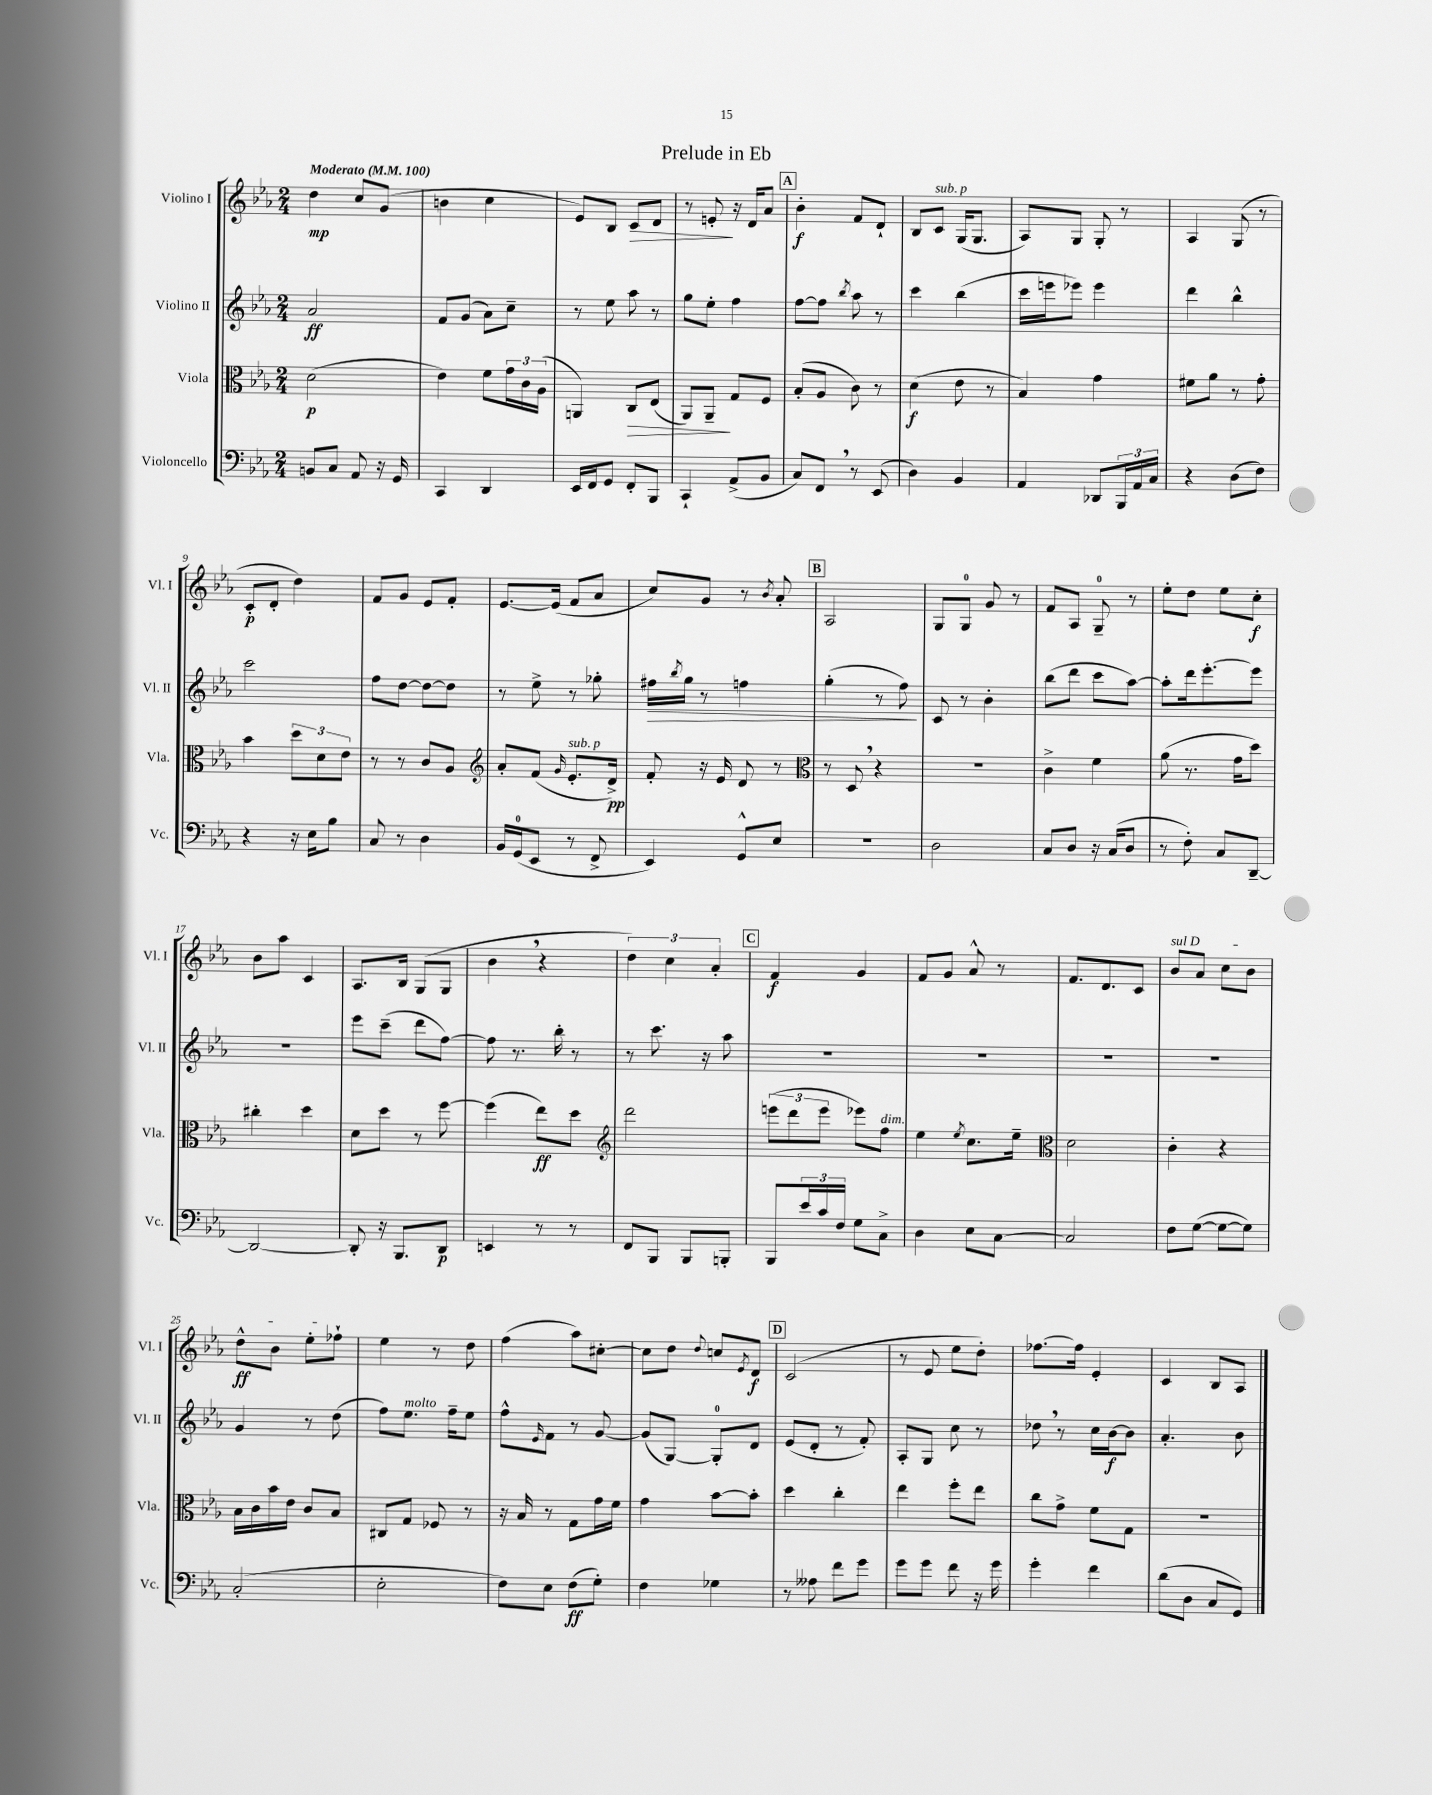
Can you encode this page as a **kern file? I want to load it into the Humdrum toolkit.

**kern	**kern	**kern	**kern
*staff4	*staff3	*staff2	*staff1
*clefF4	*clefC3	*clefG2	*clefG2
*k[b-e-a-]	*k[b-e-a-]	*k[b-e-a-]	*k[b-e-a-]
*M2/4	*M2/4	*M2/4	*M2/4
*MM100	*MM100	*MM100	*MM100
8BB	(2d	2a-	4dd
8C	.	.	.
8AA-	.	.	8cc
16r	.	.	(8g
16GG	.	.	.
=	=	=	=
4CC	4e-)	8f	4b
.	.	(8g	.
4DD	8f	8a-)	4cc
.	24g	8cc~	.
.	24c	.	.
.	(24A-	.	.
=	=	=	=
16EE-	4AA)	8r	8e-)
16FF	.	.	.
8GG	.	8ee-	8B-
8FF'	8C	8aa-	8c
8BBB-	(8E-	8r	8d
=	=	=	=
4CC`	8AA-)	8gg	8r
.	8AA-~	8ee-'	8e'
(8AA-^	8G	4ff	16r
.	.	.	16d
8BB-	8F	.	8a-
=	=	=	=
8C)	(8B-'	[8ff	4b-'
8FF	8A-	8ff]	.
.	.	8qbb-	.
8r	8c)	8aa-	8f
(8EE-	8r	8r	8d`
=	=	=	=
4D)	(4d	4ccc	8B-
.	.	.	8c
4BB-	8e-	(4bb-	(16G
.	.	.	8.G
.	8r	.	.
=	=	=	=
4AA-	4B-)	16ccc	8A-)
.	.	16eee	.
.	.	8eee-)	8G
8DD-	4g	4eee-	8G'
24BBB-	.	.	8r
24AA-	.	.	.
24C	.	.	.
=	=	=	=
4r	8f#	4ddd	4A-
.	8a-	.	.
(8D	8r	4bb-^^	(8G
8F)	8g'	.	8r
=	=	=	=
4r	4b-	2ccc	8c'
.	.	.	8d'
16r	12dd	.	4dd)
16E-	.	.	.
.	12d	.	.
8B-	.	.	.
.	12e-	.	.
=	=	=	=
8C	8r	8ff	8f
8r	8r	[8dd	8g
4D	8c	8dd_	8e-
.	8A-	8dd]	8f'
=	=	=	=
*	*clefG2	*	*
16BB-	8a-'	8r	[8.e-
(16GG	.	.	.
8EE-	(8f	8ee-^	.
.	.	.	(16e-]
.	16qqg	.	.
8r	8.e-'	8r	8f
8FF^	.	8gg-'	8a-
.	16d^)	.	.
=	=	=	=
4EE-)	8f'	16ff#	8cc)
.	.	8qbb-	.
.	.	16gg	.
.	16r	8r	8g
.	16e-	.	.
8GG^^	8d	4ff	8r
.	.	.	8qb-
8E-	8r	.	8a-'
=	=	=	=
*	*clefC3	*	*
2r	8r	(4gg'	2A-
.	8D	.	.
.	4r	8r	.
.	.	8ff)	.
=	=	=	=
2D	2r	8c	8G
.	.	8r	8G
.	.	4b-'	8g
.	.	.	8r
=	=	=	=
8C	4c^	(8bb-	8f
8D	.	8ddd	8A-
16r	4f	8ccc	8G~
(16C	.	.	.
8D	.	[8aa-)	8r
=	=	=	=
8r	(8a-	8aa-']	8ee-'
8F')	8.r	16ddd	8dd
.	.	[8.eee-'	.
8C	.	.	8ee-
.	16g	.	.
[8DD~	8dd)	8eee-]	8cc'
=	=	=	=
2DD_	4cc#'	2r	8b-
.	.	.	8aa-
.	4dd	.	4c
=	=	=	=
8DD']	8d	8eee-	8.A-
16r	8dd	(8ccc~	.
8.BBB-	.	.	16B-
.	8r	8ddd	(8G
8DD	[8ff	[8ff)	8G
=	=	=	=
4EE	(4ff]	8ff]	4b-
.	.	8.r	.
8r	8ee-)	.	4r
.	.	16bb-'	.
8r	8dd	8r	.
=	=	=	=
*	*clefG2	*	*
8FF	2ddd	8r	6dd)
8BBB-	.	8.ccc	.
.	.	.	6cc
8BBB-	.	.	.
.	.	16r	.
.	.	.	6a-'
8BBB'	.	8aa-	.
=	=	=	=
8BBB-	(12eee	2r	4f
.	12ddd	.	.
24e-	.	.	.
24c	12eee	.	.
24F	.	.	.
8G	8eee-)	.	4g
8C^	8ff	.	.
=	=	=	=
4D	4ee-	2r	8f
.	.	.	8g
.	8qee-	.	.
8E-	8.cc	.	8a-^^
[8C	.	.	8r
.	16ee-~	.	.
=	=	=	=
*	*clefC3	*	*
2C]	2d	2r	8.f
.	.	.	8.d
.	.	.	8c
=	=	=	=
8F	4c'	2r	8b-
([8G	.	.	8a-
8G_	4r	.	8cc
8G])	.	.	8b-
=	=	=	=
(2C'	16B-	4g	8dd^^
.	16c	.	.
.	16b-	.	8b-
.	16e-	.	.
.	8c	8r	8ee-'
.	8B-	(8dd	8ff-`
=	=	=	=
2E-'	8C#	8ff)	4ee-
.	8G	8.ee-	.
.	8F-	.	8r
.	.	16ff~	.
.	8r	8ee-	8dd
=	=	=	=
8F)	16r	8ff^^	(4ff
.	16B-	.	.
.	.	16qqe-	.
8E-	8r	8f	.
(8F	8G	8r	8aa-)
8G')	16g	[8g	[8cc#'
.	16f	.	.
=	=	=	=
4F	4g	(8g]	8cc#]
.	.	[8G)	8dd
.	.	.	8qqdd
4G-	[8b-	8G']	8cc
.	.	.	8qe-
.	8b-']	8d	8d
=	=	=	=
8r	4dd	(8e-	(2c
8A--	.	8d'	.
8f	4cc'	8r	.
8g	.	8f')	.
=	=	=	=
8g	4ee-	8A-'	8r
8g	.	8G	8e-
8f	8ff'	8cc	8ee-
16r	8ee-	8r	8dd')
16g	.	.	.
=	=	=	=
4g'	8cc	8dd-	[8.ff-
.	8g^	8r	.
.	.	.	16ff-]
4f	8f	16cc	4e-'
.	.	[16b-	.
.	8G	8b-]	.
=	=	=	=
(8d	2r	4.a-'	4c
8D	.	.	.
8C	.	.	8B-
8GG)	.	8b-	8A-
==	==	==	==
*-	*-	*-	*-
